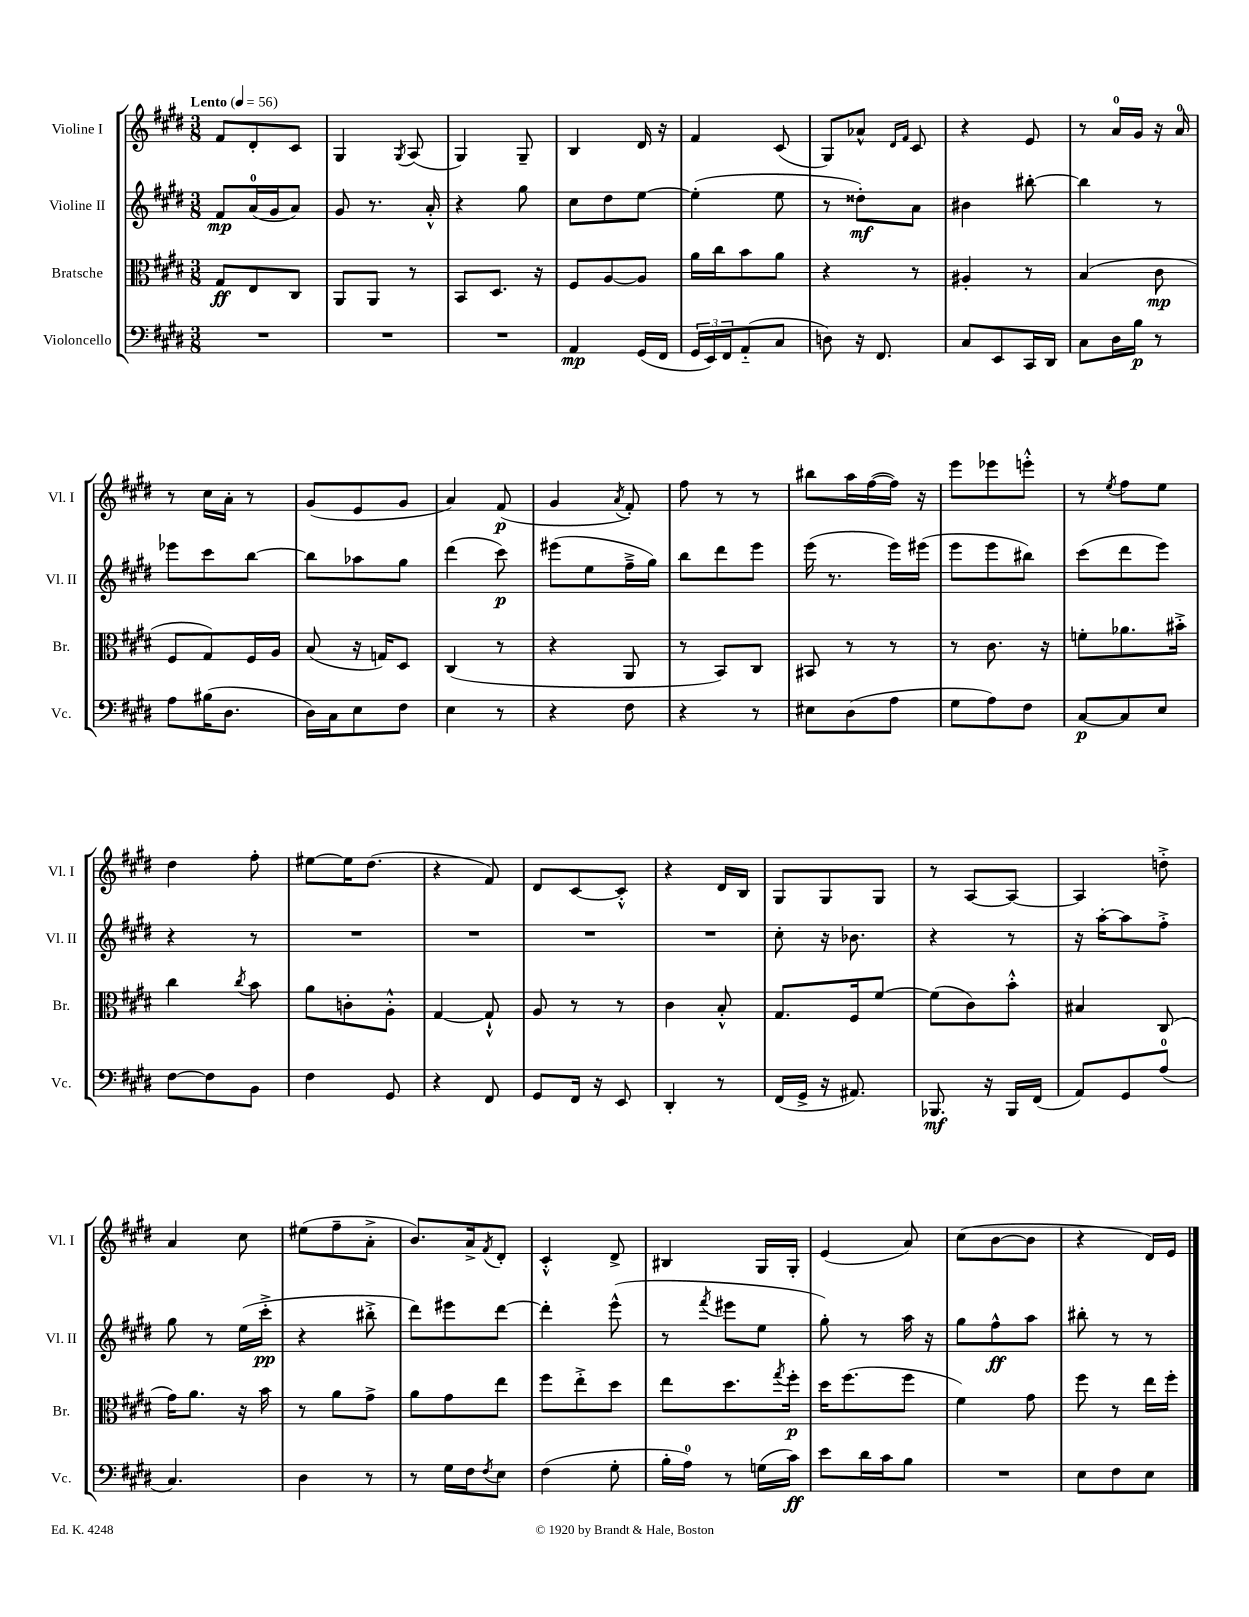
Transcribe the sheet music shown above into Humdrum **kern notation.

**kern	**dynam	**kern	**dynam	**kern	**dynam	**kern	**dynam
*part4	*part4	*part3	*part3	*part2	*part2	*part1	*part1
*staff4	*staff4	*staff3	*staff3	*staff2	*staff2	*staff1	*staff1
*I"Violoncello	*	*I"Bratsche	*	*I"Violine II	*	*I"Violine I	*
*I'Vc.	*	*I'Br.	*	*I'Vl. II	*	*I'Vl. I	*
*clefF4	*	*clefC3	*	*clefG2	*	*clefG2	*
*k[f#c#g#d#]	*	*k[f#c#g#d#]	*	*k[f#c#g#d#]	*	*k[f#c#g#d#]	*
*M3/8	*	*M3/8	*	*M3/8	*	*M3/8	*
*MM56	*	*MM56	*	*MM56	*	*MM56	*
=1	=1	=1	=1	=1	=1	=1	=1
!	!	!	!	!	!	!LO:TX:a:B:t=Lento	!
4.r	.	8G#/L	ff	8f#/L	mp	8f#/L	.
.	.	8E/	.	(16a/L	.	8d#'/	.
.	.	.	.	16g#/J	.	.	.
.	.	8C#/J	.	8a/J)	.	8c#/J	.
=2	=2	=2	=2	=2	=2	=2	=2
4.r	.	8AA/L	.	8g#/	.	4G#/	.
.	.	8AA/J	.	8.r	.	.	.
.	.	.	.	.	.	8qG#/	.
.	.	8r	.	.	.	(8A/	.
.	.	.	.	16a'^^/	.	.	.
=3	=3	=3	=3	=3	=3	=3	=3
4.r	.	8BB/L	.	4r	.	4G#/)	.
.	.	8.D#/J	.	.	.	.	.
.	.	.	.	8gg#\	.	8G#~/	.
.	.	16r	.	.	.	.	.
=4	=4	=4	=4	=4	=4	=4	=4
4AA/	mp	8F#/L	.	8cc#\L	.	4B/	.
.	.	[8A/	.	8dd#\	.	.	.
(16GG#/LL	.	8A/J]	.	[8ee\J	.	16d#/	.
16FF#/JJ	.	.	.	.	.	16r	.
=5	=5	=5	=5	=5	=5	=5	=5
24GG#/LL	.	16a\LL	.	(4ee'\]	.	4f#/	.
24EE/)	.	.	.	.	.	.	.
.	.	16cc#\J	.	.	.	.	.
24FF#/J	.	.	.	.	.	.	.
(8AA/	.	8b\	.	.	.	.	.
8C#/J	.	8a\J	.	8ee\	.	(8c#/	.
=6	=6	=6	=6	=6	=6	=6	=6
8Dn\)	.	4r	.	8r	.	8G#/L)	.
16r	.	.	.	8dd##X'\L)	mf	8a-X^^/J	.
8.FF#/	.	.	.	.	.	.	.
.	.	.	.	.	.	16qqd#/LL	.
.	.	.	.	.	.	16qqf#/JJ	.
.	.	8r	.	8a\J	.	8c#/	.
=7	=7	=7	=7	=7	=7	=7	=7
8C#/L	.	4A#X'/	.	4b#X\	.	4r	.
8EE/	.	.	.	.	.	.	.
16CC#/L	.	8r	.	[8bb#X'\	.	8e/	.
16DD#/JJ	.	.	.	.	.	.	.
=8	=8	=8	=8	=8	=8	=8	=8
8C#\L	.	(4B/	.	4bb#\]	.	8r	.
16D#\L	.	.	.	.	.	16a/LL	.
16B\JJ	p	.	.	.	.	16g#/JJ	.
8r	.	8c#\	mp	8r	.	16r	.
.	.	.	.	.	.	16a/	.
!!LO:LB:g=z
=9	=9	=9	=9	=9	=9	=9	=9
8A\L	.	8F#/L	.	8eee-X\L	.	8r	.
(16B#X\K	.	8G#/)	.	8ccc#\	.	16cc#\LL	.
8.D#\J	.	.	.	.	.	16a'\JJ	.
.	.	16F#/L	.	[8bb\J	.	8r	.
.	.	16A/JJ	.	.	.	.	.
=10	=10	=10	=10	=10	=10	=10	=10
16D#\LL)	.	(8B/	.	8bb\L]	.	(8g#/L	.
16C#\J	.	.	.	.	.	.	.
8E\	.	16r	.	8aa-X\	.	8e/	.
.	.	16Gn/KL)	.	.	.	.	.
8F#\J	.	8D#/J	.	8gg#\J	.	8g#/J	.
=11	=11	=11	=11	=11	=11	=11	=11
4E\	.	(4C#/	.	(4ddd#\	.	4a/)	.
8r	.	8r	.	8ccc#\)	p	(8f#/	p
=12	=12	=12	=12	=12	=12	=12	=12
4r	.	4r	.	(8eee#X\L	.	4g#/	.
.	.	.	.	8ee\	.	.	.
.	.	.	.	.	.	8qa/	.
8F#\	.	8AA/	.	16ff#~^\L	.	8f#'/)	.
.	.	.	.	16gg#\JJ)	.	.	.
=13	=13	=13	=13	=13	=13	=13	=13
4r	.	8r	.	8bb\L	.	8ff#\	.
.	.	8BB/L)	.	8ddd#\	.	8r	.
8r	.	8C#/J	.	8eee\J	.	8r	.
=14	=14	=14	=14	=14	=14	=14	=14
8E#X\L	.	8BB#X/	.	(16eee\	.	8bb#X\L	.
.	.	.	.	8.r	.	.	.
(8D#\	.	8r	.	.	.	16aa\L	.
.	.	.	.	.	.	([16ff#\	.
8A\J	.	8r	.	16eee\LL)	.	16ff#\JJ])	.
.	.	.	.	(16eee#X\JJ	.	16r	.
=15	=15	=15	=15	=15	=15	=15	=15
8G#\L	.	8r	.	8eee\L	.	8eee\L	.
8A\)	.	8.c#\	.	8eee\	.	8eee-X\	.
8F#\J	.	.	.	8bb#X\J)	.	8eeen'^^\J	.
.	.	16r	.	.	.	.	.
=16	=16	=16	=16	=16	=16	=16	=16
[8C#/L	p	8fn'\L	.	(8ccc#\L	.	8r	.
.	.	.	.	.	.	8qee/	.
8C#/]	.	8.a-X\	.	8ddd#\	.	8ff#\L	.
8E/J	.	.	.	8eee\J)	.	8ee\J	.
.	.	16b#X'^\Jk	.	.	.	.	.
!!LO:LB:g=z
=17	=17	=17	=17	=17	=17	=17	=17
[8F#\L	.	4cc#\	.	4r	.	4dd#\	.
8F#\]	.	.	.	.	.	.	.
.	.	8qcc#/	.	.	.	.	.
8BB\J	.	8b\	.	8r	.	8ff#'\	.
=18	=18	=18	=18	=18	=18	=18	=18
4F#\	.	8a\L	.	4.r	.	[8ee#X\L	.
.	.	8cn'\	.	.	.	16ee#\K]	.
.	.	.	.	.	.	(8.dd#\J	.
8GG#/	.	8A'^^\J	.	.	.	.	.
=19	=19	=19	=19	=19	=19	=19	=19
4r	.	[4G#/	.	4.r	.	4r	.
8FF#/	.	8G#`^^/]	.	.	.	8f#/)	.
=20	=20	=20	=20	=20	=20	=20	=20
8GG#/L	.	8A/	.	4.r	.	8d#/L	.
16FF#/Jk	.	8r	.	.	.	[8c#/	.
16r	.	.	.	.	.	.	.
8EE/	.	8r	.	.	.	8c#'^^/J]	.
=21	=21	=21	=21	=21	=21	=21	=21
4DD#'/	.	4c#\	.	4.r	.	4r	.
8r	.	8B'^^/	.	.	.	16d#/LL	.
.	.	.	.	.	.	16B/JJ	.
=22	=22	=22	=22	=22	=22	=22	=22
(16FF#/LL	.	8.G#/L	.	8cc#'\	.	8G#/L	.
16GG#^/JJ	.	.	.	.	.	.	.
16r	.	.	.	16r	.	8G#/	.
8.AA#X/)	.	16F#/k	.	8.b-X\	.	.	.
.	.	[8f#/J	.	.	.	8G#/J	.
=23	=23	=23	=23	=23	=23	=23	=23
8.BBB-X/	mf	(8f#\L]	.	4r	.	8r	.
.	.	8c#\)	.	.	.	[8A/L	.
16r	.	.	.	.	.	.	.
16BBB-/LL	.	8b'^^\J	.	8r	.	8A/J_	.
(16FF#/JJ	.	.	.	.	.	.	.
=24	=24	=24	=24	=24	=24	=24	=24
8AA/L)	.	4B#X/	.	16r	.	4A/]	.
.	.	.	.	[16aa'\KL	.	.	.
8GG#/	.	.	.	8aa\]	.	.	.
(8A/J	.	(8C#/	.	8ff#'^\J	.	8ddn'^\	.
!!LO:LB:g=z
=25	=25	=25	=25	=25	=25	=25	=25
4.C#/)	.	16g#\KL)	.	8gg#\	.	4a/	.
.	.	8.a\J	.	.	.	.	.
.	.	.	.	8r	.	.	.
.	.	16r	.	(16ee\LL	.	8cc#\	.
.	.	16b\	.	16ccc#'^\JJ	pp	.	.
=26	=26	=26	=26	=26	=26	=26	=26
4D#\	.	8r	.	4r	.	(8ee#X\L	.
.	.	8a\L	.	.	.	8ff#~\	.
8r	.	8g#^\J	.	8bb#X'^\	.	8a'^\J	.
=27	=27	=27	=27	=27	=27	=27	=27
8r	.	8a\L	.	8ddd#\L)	.	8.b/L)	.
16G#\LL	.	8g#\	.	8eee#X\	.	.	.
16F#\J	.	.	.	.	.	16a^/k	.
8qF#/	.	.	.	.	.	8qf#/	.
8E\J	.	8ee\J	.	[8ddd#\J	.	8d#'/J	.
=28	=28	=28	=28	=28	=28	=28	=28
(4F#\	.	8ff#\L	.	4ddd#'\]	.	4c#'^^/	.
.	.	8ee'^\	.	.	.	.	.
8G#'\	.	8dd#\J	.	(8eee^^\	.	8d#^/	.
=29	=29	=29	=29	=29	=29	=29	=29
16B'\LL	.	8ee\L	.	8r	.	4B#X/	.
16A\JJ)	.	.	.	.	.	.	.
.	.	.	.	8qfff#/	.	.	.
8r	.	8.dd#\	.	8eee#X\L	.	.	.
(16Gn\LL	.	.	.	8ee\J	.	16G#/LL	.
.	.	8qgg#/	.	.	.	.	.
16c#\JJ)	ff	16ff#'\Jk	p	.	.	16G#'/JJ	.
=30	=30	=30	=30	=30	=30	=30	=30
8e\L	.	16dd#\KL	.	8gg#'\)	.	(4e/	.
.	.	(8.ff#\	.	.	.	.	.
16d#\L	.	.	.	8r	.	.	.
16c#\J	.	.	.	.	.	.	.
8B\J	.	8ff#\J	.	16aa\	.	8a/)	.
.	.	.	.	16r	.	.	.
=31	=31	=31	=31	=31	=31	=31	=31
4.r	.	4f#\)	.	8gg#\L	.	(8cc#\L	.
.	.	.	.	8ff#^^\	ff	[8b\	.
.	.	8g#\	.	8aa\J	.	8b\J]	.
=32	=32	=32	=32	=32	=32	=32	=32
8E\L	.	8ff#\	.	8bb#X'\	.	4r	.
8F#\	.	8r	.	8r	.	.	.
8E\J	.	16ee\LL	.	8r	.	16d#/LL)	.
.	.	16ff#'\JJ	.	.	.	16e/JJ	.
==	==	==	==	==	==	==	==
*-	*-	*-	*-	*-	*-	*-	*-
